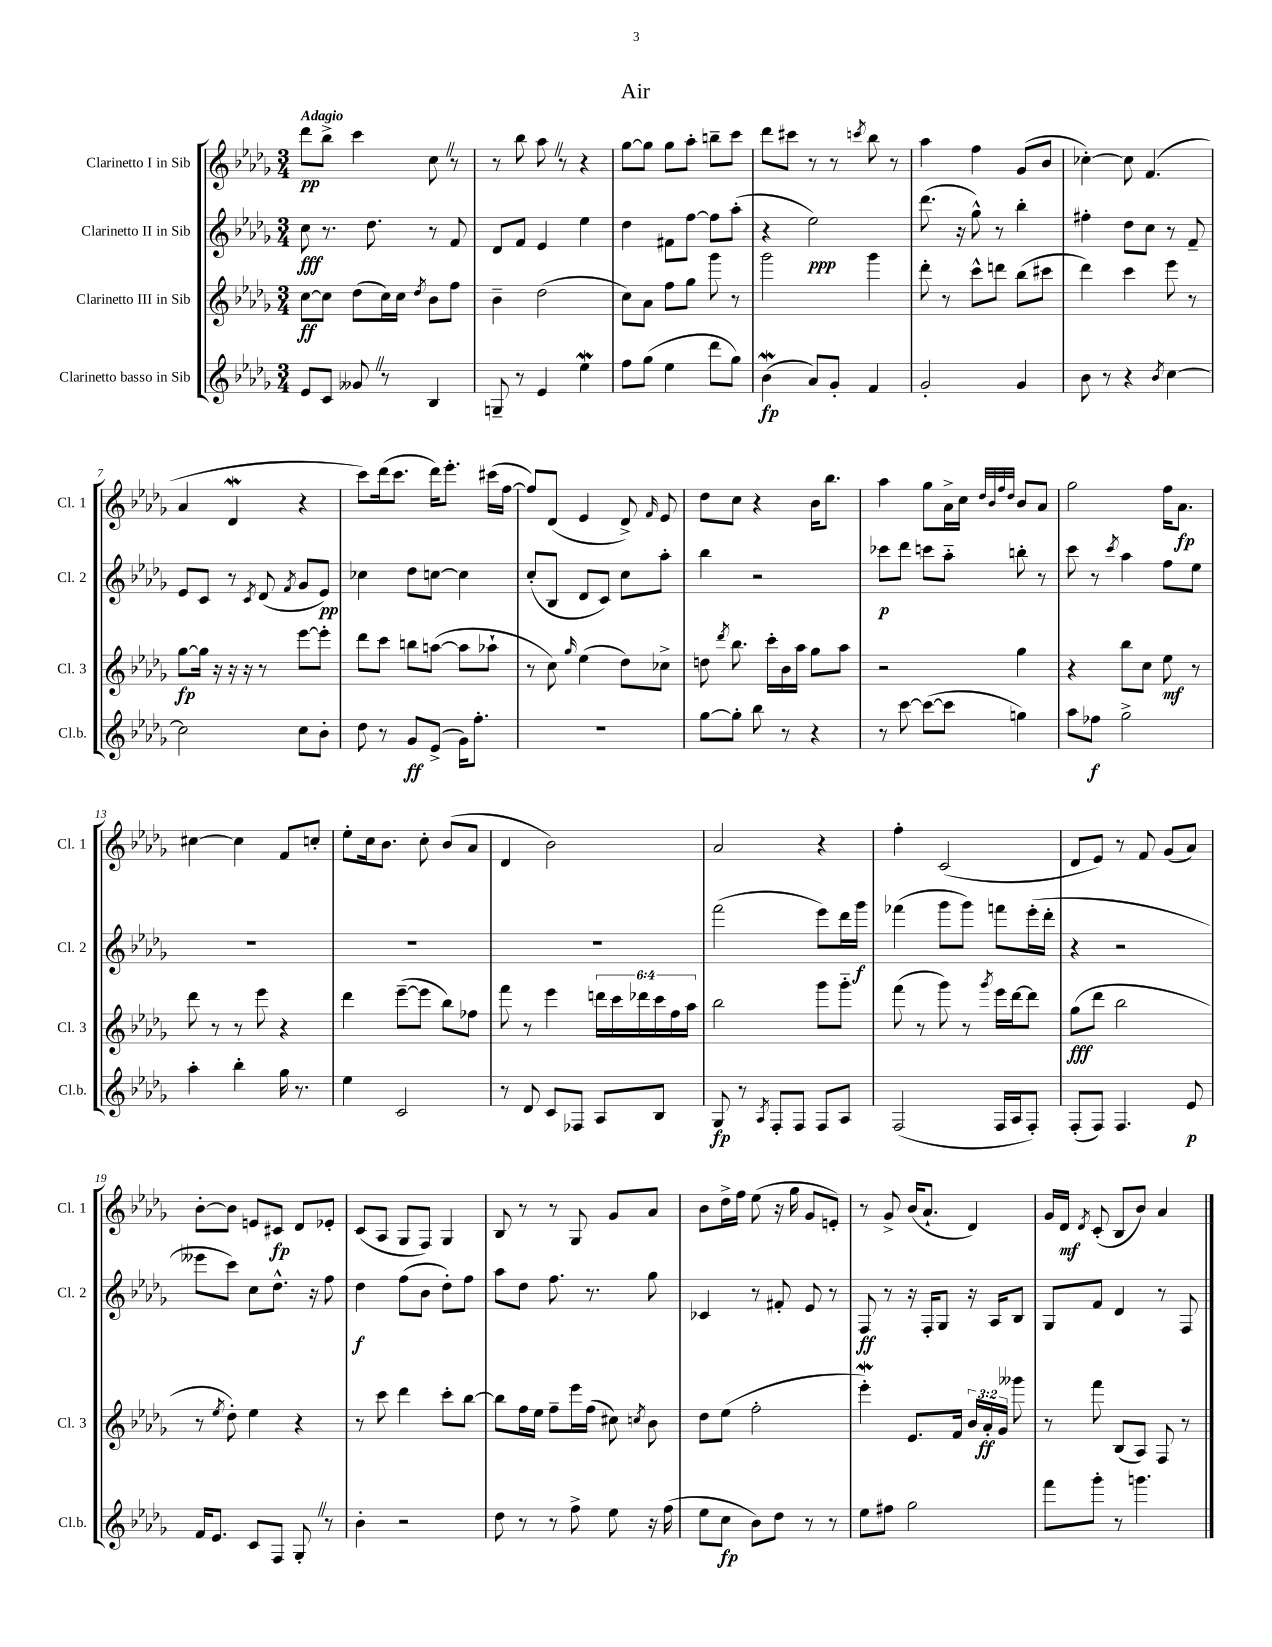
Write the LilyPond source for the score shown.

\header { title = "Air" }
<<
\new StaffGroup <<
\new Staff = "s0" \with { instrumentName = "Clarinetto I in Sib" shortInstrumentName = "Cl. 1" } {
    \clef treble \key des \major \numericTimeSignature \time 3/4 \tempo "Adagio"
    \autoBeamOff des'''8[\pp bes''8]-> c'''4 c''8 \once \override BreathingSign.text = \markup { \musicglyph "scripts.caesura.straight" } \breathe r8 |
    r8 bes''8 aes''8 \once \override BreathingSign.text = \markup { \musicglyph "scripts.caesura.straight" } \breathe r8 r4 |
    ges''8[~ ges''8] ges''8[ aes''8]-. b''8[-- c'''8] |
    des'''8[ cis'''8] r8 r8 \acciaccatura { c'''8 } bes''8 r8 |
    aes''4 f''4 ges'8[( bes'8] |
    ces''4~-.) ces''8 f'4.( |
    aes'4 des'4\mordent r4 |
    c'''8[) des'''16( c'''8.] des'''16[) ees'''8.]-. cis'''16[( f''16]~ |
    f''8[) des'8]( ees'4 des'8->) \grace { f'16 } ees'8 |
    des''8[ c''8] r4 bes'16[ bes''8.] |
    aes''4 ges''8[ aes'16-> c''16] \grace { des''32[ bes'32 f''32 des''32] } bes'8[ aes'8] |
    ges''2 f''16[ aes'8.]\fp |
    cis''4~ cis''4 f'8[ c''8]-. |
    ees''8[-. c''16 bes'8.] c''8-. bes'8[( aes'8] |
    des'4 bes'2) |
    aes'2 r4 |
    f''4-. c'2( |
    des'8[ ees'8]) r8 f'8 ges'8[( aes'8]) |
    bes'8[~-. bes'8] e'8[ cis'8]\fp des'8[ ees'8]-. |
    c'8[( aes8] ges8[ f8]) ges4 |
    bes8 r8 r8 ges8 ges'8[ aes'8] |
    bes'8[ des''16-> f''16] ees''8( r16 ges''16 ges'8[ e'8]-.) |
    r8 ges'8-> bes'16[( aes'8.]-! des'4) |
    ges'16[ des'16]\mf \acciaccatura { des'8 } c'8-.( bes8[ bes'8]) aes'4 \bar "|." |
}
\new Staff = "s1" \with { instrumentName = "Clarinetto II in Sib" shortInstrumentName = "Cl. 2" } {
    \clef treble \key des \major \numericTimeSignature \time 3/4
    \autoBeamOff c''8\fff r8. des''8. r8 f'8 |
    des'8[ f'8] ees'4 ees''4 |
    des''4 fis'8[ f''8]~ f''8[ aes''8]-.( |
    r4 ees''2\ppp) |
    des'''8.( r16 ges''8-^) r8 bes''4-. |
    fis''4-. des''8[ c''8] r8 f'8-- |
    ees'8[ c'8] r8 \acciaccatura { c'8 } des'8( \acciaccatura { f'8 } ges'8[ ees'8]\pp) |
    ces''4 des''8[ c''8]~ c''4 |
    c''8[-.( bes8] des'8[ c'8]) c''8[ aes''8]-. |
    bes''4 r2 |
    ces'''8[\p des'''8] c'''8[ aes''8]-_ b''8-. r8 |
    c'''8 r8 \acciaccatura { c'''8 } aes''4 f''8[ ees''8] |
    R2. |
    R2. |
    R2. |
    f'''2( ees'''8[) des'''16 ges'''16]\f |
    fes'''4( ges'''8[ ges'''8]) f'''8[ ees'''16-.( des'''16]-. |
    r4 r2 |
    eeses'''8[ c'''8]) c''8[ des''8.]-^ r16 f''8 |
    des''4\f f''8[( bes'8] des''8[-.) f''8] |
    aes''8[ des''8] f''8. r8. ges''8 |
    ces'4 r8 fis'8-. ees'8 r8 |
    f8\ff r8 r16 f16[-. ges8] r16 aes16[ bes8] |
    ges8[ f'8] des'4 r8 f8 \bar "|." |
}
\new Staff = "s2" \with { instrumentName = "Clarinetto III in Sib" shortInstrumentName = "Cl. 3" } {
    \clef treble \key des \major \numericTimeSignature \time 3/4 \override Staff.TupletNumber.text = #tuplet-number::calc-fraction-text
    \autoBeamOff c''8[~\ff c''8] des''8[( c''16) c''16] \acciaccatura { des''8 } bes'8[ f''8] |
    bes'4-- des''2( |
    c''8[) aes'8] f''8[ ges''8] ges'''8 r8 |
    ges'''2 ges'''4 |
    des'''8-. r8 c'''8[-^ d'''8] bes''8[( cis'''8] |
    des'''4) c'''4 ees'''8 r8 |
    ges''8[~\fp ges''16] r16 r16 r16 r8 ees'''8[~ ees'''8]-. |
    des'''8[ c'''8] b''8[ a''8]~( a''8[ aes''8]-! |
    r8 c''8) \grace { ges''16 } ees''4( des''8[) ces''8]-> |
    d''8 \acciaccatura { des'''8 } bes''8. c'''16[-. bes'16 aes''16] ges''8[ aes''8] |
    r2 ges''4 |
    r4 bes''8[ c''8] ees''8\mf r8 |
    des'''8 r8 r8 ees'''8 r4 |
    des'''4 ees'''8[~--( ees'''8] bes''8[) fes''8] |
    f'''8 r8 ees'''4 \tuplet 6/4 { d'''16[ c'''16 des'''16 c'''16 f''16 aes''16] } |
    bes''2 ges'''8[ ges'''8]-_ |
    f'''8( r8 ges'''8) r8 \acciaccatura { ges'''8 } ees'''16[ des'''16~ des'''8] |
    ges''8[\fff( des'''8] bes''2 |
    r8 \acciaccatura { ees''8 } des''8-.) ees''4 r4 |
    r8 c'''8 des'''4 c'''8[-. bes''8]~ |
    bes''8[ f''16 ees''16] f''8[-- ees'''16 f''16]( cis''8) \acciaccatura { c''8 } bes'8 |
    des''8[ ees''8]( f''2-. |
    ees'''4-.\mordent) ees'8.[ f'16] \tuplet 3/2 { bes'16[ aes'16-.\ff ges'16] } geses'''8 |
    r8 f'''8 bes8[( aes8]) f8 r8 \bar "|." |
}
\new Staff = "s3" \with { instrumentName = "Clarinetto basso in Sib" shortInstrumentName = "Cl.b." } {
    \clef treble \key des \major \numericTimeSignature \time 3/4
    \autoBeamOff ees'8[ c'8] geses'8 \once \override BreathingSign.text = \markup { \musicglyph "scripts.caesura.straight" } \breathe r8 bes4 |
    g8-- r8 ees'4 ees''4\mordent |
    f''8[ ges''8]( ees''4 des'''8[ ges''8]) |
    bes'4\mordent\fp( aes'8[) ges'8]-. f'4 |
    ges'2-. ges'4 |
    bes'8 r8 r4 \acciaccatura { bes'8 } c''4~ |
    c''2 c''8[ bes'8]-. |
    des''8 r8 ges'8[\ff ees'8]->( ges'16[) f''8.]-. |
    R2. |
    ges''8[~ ges''8]-. bes''8 r8 r4 |
    r8 c'''8~ c'''8[~( c'''8] g''4) |
    aes''8[ fes''8]\f ges''2-> |
    aes''4-. bes''4-. ges''16 r8. |
    ees''4 c'2 |
    r8 des'8 c'8[ fes8] aes8[ bes8] |
    ges8\fp r8 \acciaccatura { aes8 } f8[-. f8] f8[ aes8] |
    f2( f16[ aes16 f8]-.) |
    f8[-.( f8]) f4. ees'8\p |
    f'16[ ees'8.] c'8[ f8] ges8-. \once \override BreathingSign.text = \markup { \musicglyph "scripts.caesura.straight" } \breathe r8 |
    bes'4-. r2 |
    des''8 r8 r8 f''8-> ees''8 r16 f''16( |
    ees''8[ c''8]\fp bes'8[) des''8] r8 r8 |
    ees''8[ fis''8] ges''2 |
    f'''8[ ges'''8]-. r8 g'''4. \bar "|." |
}
>>
>>
